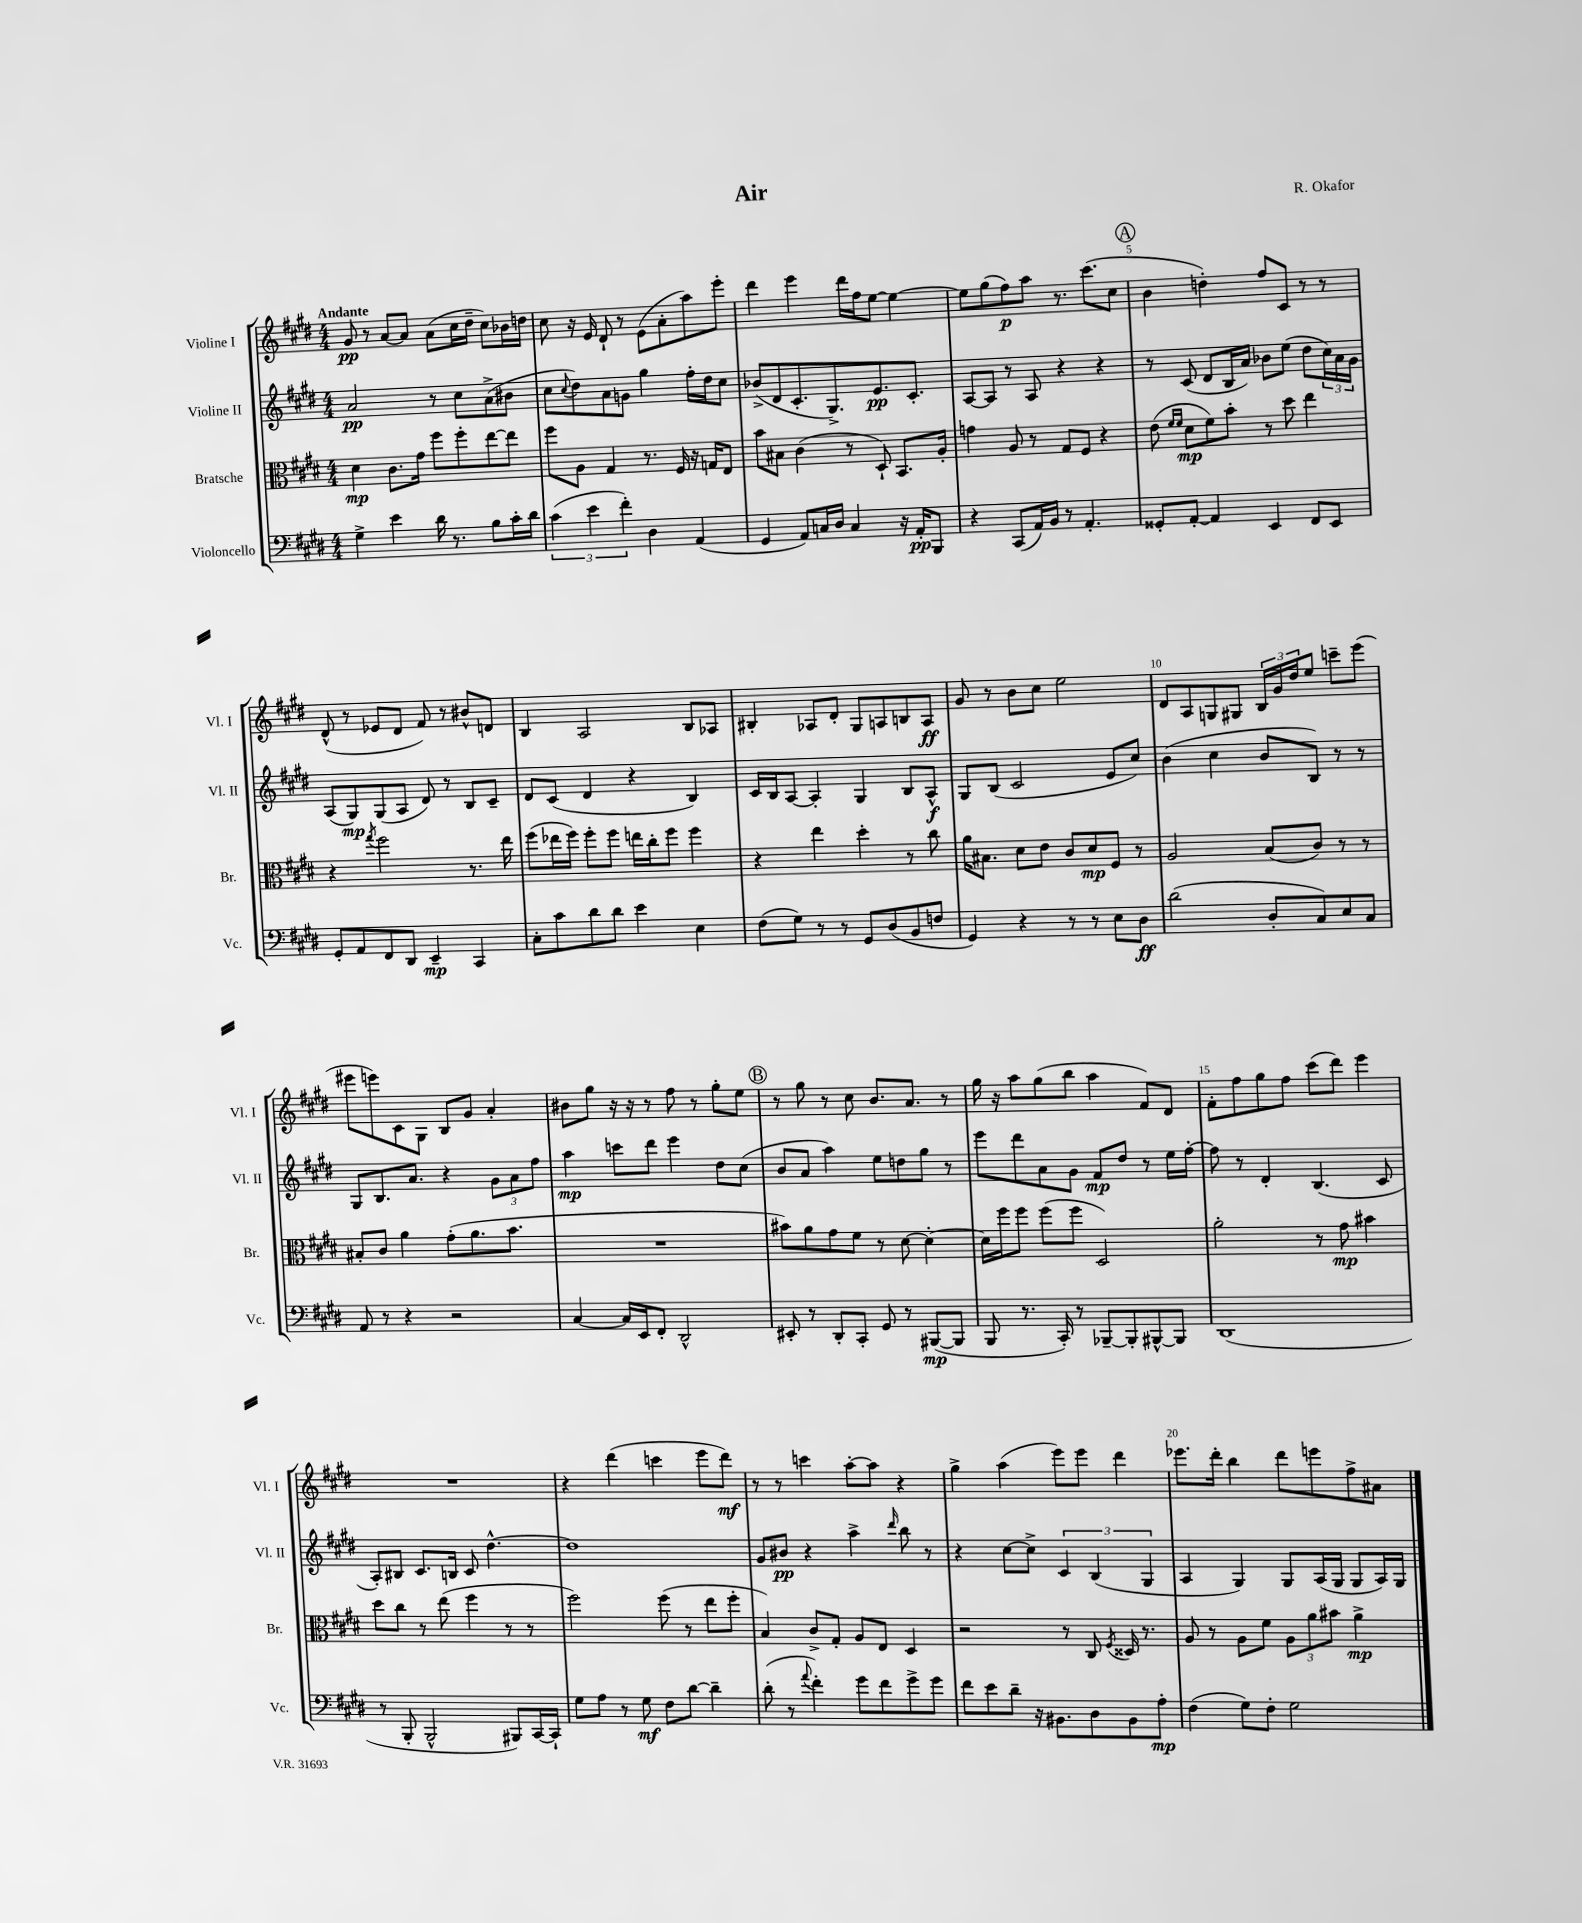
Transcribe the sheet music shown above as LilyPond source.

\header { title = "Air" composer = "R. Okafor" }
<<
\new StaffGroup <<
\new Staff = "s0" \with { instrumentName = "Violine I" shortInstrumentName = "Vl. I" } {
    \clef treble \key e \major \numericTimeSignature \time 4/4 \tempo "Andante"
    gis'8\pp r8 a'8~ a'8 a'8( cis''16 dis''16-- cis''8) bes'16 d''16 |
    cis''8 r16 e'16 dis'8-! r8 e'8( a'8-. a''8) e'''8-. |
    dis'''4 e'''4 dis'''16 fis''16 e''8~ e''4~ |
    e''8 gis''8( fis''8\p) a''8 r8. cis'''8.( cis''8 |
    \mark \markup { \circle "A" } b'4 d''4-.) fis''8 cis'8 r8 r8 |
    dis'8-^( r8 ees'8 dis'8 fis'8) r8 bis'8-^ d'8 |
    b4 a2 b8 aes8 |
    bis4-. aes8 dis'8-. gis8 a8 b8 a8\ff |
    gis'8 r8 b'8 cis''8 e''2 |
    dis'8 a8 g8 gis8 \tuplet 3/2 { b16 gis'16 dis''16 } e''8 c'''8-- e'''8( |
    eis'''8 e'''8) cis'8 gis8 b8 gis'8 a'4-. |
    bis'8 gis''8 r16 r16 r8 fis''8 r8 gis''8-. e''8 |
    \mark \markup { \circle "B" } r8 gis''8 r8 cis''8 b'8. a'8. r8 |
    gis''16 r16 a''8 gis''8( b''8 a''4 fis'8) dis'8 |
    fis'8-. fis''8 gis''8 fis''8 cis'''8( dis'''8) e'''4 |
    R1 |
    r4 dis'''4( c'''4 e'''8 dis'''8\mf) |
    r8 r8 c'''4 a''8~-. a''8 r4 |
    gis''4-> a''4( e'''8) e'''8 dis'''4 |
    ees'''8. dis'''16-. b''4 dis'''8 e'''8 fis''8-> ais'8 \bar "|." |
}
\new Staff = "s1" \with { instrumentName = "Violine II" shortInstrumentName = "Vl. II" } {
    \clef treble \key e \major \numericTimeSignature \time 4/4
    a'2\pp r8 cis''8 a'8->( bis'8 |
    cis''8 \appoggiatura { cis''8 } dis''8) a'8 g'8 gis''4 fis''16-. dis''16 cis''8 |
    bes'8->( dis'8 cis'8.-. gis8.->) e'8.\pp cis'8.-. |
    a8~ a8 r8 a8 r4 r4 |
    \mark \markup { \circle "A" } r8 cis'8( dis'8 b16 a'16) bes'8 e''8( dis''8 \tuplet 3/2 { cis''16) a'16 gis'16 } |
    a8( gis8\mp) gis8( a8 dis'8) r8 b8 cis'8-- |
    dis'8 cis'8( dis'4 r4 b4) |
    cis'16 b16 a8~ a4-. gis4 b8 a8-^\f |
    gis8 b8( cis'2 e'8 cis''8) |
    b'4( cis''4 b'8 b8) r8 r8 |
    gis8 b8. a'8. r4 \tuplet 3/2 { gis'8 a'8 fis''8 } |
    a''4\mp c'''8 dis'''8 e'''4 dis''8 cis''8( |
    \mark \markup { \circle "B" } b'8 a'8 a''4) e''8 d''8 gis''8 r8 |
    e'''8 dis'''8 a'8 gis'8 fis'8\mp dis''8 r8 e''16 fis''16~-. |
    fis''8 r8 dis'4-. b4.( cis'8 |
    a8-.) bis8 cis'8. b16 cis'8 dis''4.~-^ |
    dis''1 |
    gis'8 bis'8\pp r4 a''4-> \grace { dis'''16 } b''8 r8 |
    r4 cis''8~ cis''8-> \tuplet 3/2 { cis'4 b4( gis4 } |
    a4 gis4) gis8 a16( gis16 gis8 a16) gis16 \bar "|." |
}
\new Staff = "s2" \with { instrumentName = "Bratsche" shortInstrumentName = "Br." } {
    \clef alto \key e \major \numericTimeSignature \time 4/4
    dis'4\mp cis'8. gis'16 fis''8 fis''8-. e''8~ e''8 |
    fis''8 a8 gis4 r8. fis16 r16 g16 e8 |
    b'8 bis8 cis'4( r8 dis8-!) b,8. a16-. |
    g'4 a8 r8 gis8 fis8 r4 |
    \mark \markup { \circle "A" } e'8( \grace { fis'16 fis'16 } dis'8\mp fis'8) b'8-. r8 dis''8 e''4 |
    r4 \acciaccatura { gis''8 } fis''2 r8. e''16 |
    fis''8( ees''16 fis''16) fis''8-. fis''8 e''16 cis''16-. fis''8 fis''4 |
    r4 e''4 dis''4-. r8 cis''8 |
    a'16 bis8. dis'8 e'8 cis'8 dis'8\mp fis8 r8 |
    a2 b8( cis'8) r8 r8 |
    bis8-. cis'8 a'4 gis'8-.( a'8. b'8. |
    R1 |
    \mark \markup { \circle "B" } bis'8) a'8 gis'8 fis'8 r8 dis'8~ dis'4~-. |
    dis'16 fis''16 fis''8 fis''8( fis''8 dis2) |
    a'2-. r8 gis'8\mp bis'4 |
    dis''8 cis''8 r8 e''8( fis''4 r8 r8 |
    fis''2) fis''8( r8 e''8 fis''8-. |
    b4) cis'8-> gis8-. a8 e8 dis4 |
    r2 r8 cis8 \acciaccatura { fis8 } disis16 r8. |
    a8 r8 a8 fis'8 \tuplet 3/2 { a8 a'8 bis'8 } a'4->\mp \bar "|." |
}
\new Staff = "s3" \with { instrumentName = "Violoncello" shortInstrumentName = "Vc." } {
    \clef bass \key e \major \numericTimeSignature \time 4/4
    gis4-> e'4 dis'16 r8. b8 cis'16-. dis'16 |
    \tuplet 3/2 { cis'4( e'4 fis'4-.) } dis4 a,4( |
    gis,4 a,8) c16 dis16 c4 r16 a,16-.\pp b,,8 |
    r4 cis,8( a,16) b,16 r8 a,4.-. |
    \mark \markup { \circle "A" } gisis,8-. a,8~-. a,4 e,4 fis,8 e,8 |
    gis,8-. a,8 fis,8 dis,8 e,4--\mp cis,4 |
    cis8-. cis'8 dis'8 dis'8 e'4 e4 |
    fis8( gis8) r8 r8 gis,8 dis8( b,8 f8 |
    gis,4) r4 r8 r8 e8 dis8\ff |
    dis'2( dis8-. cis8) e8 cis8 |
    a,8 r8 r4 r2 |
    cis4~ cis16 e,16 fis,8-. dis,2-^ |
    \mark \markup { \circle "B" } eis,8-. r8 dis,8-. cis,8-. gis,8 r8 bis,,8~\mp( bis,,8 |
    b,,8 r8. cis,16-.) r8 bes,,8~-- bes,,8-. bis,,8~-^ bis,,8 |
    dis,1( |
    r8 b,,8-. b,,2-^ bis,,8) cis,16~ cis,16-! |
    gis8 a8 r8 gis8\mf fis8 dis'8~ dis'4-- |
    dis'8-.( r8 \appoggiatura { a'8 } fis'4-.) gis'8 fis'8 gis'8-> gis'8 |
    fis'8 e'8 dis'8-- r16 bis,8. dis8 bis,8 a8-.\mp |
    fis4( gis8) fis8-. gis2 \bar "|." |
}
>>
>>
\layout { \context { \Score \override BarNumber.break-visibility = ##(#f #t #t) barNumberVisibility = #(every-nth-bar-number-visible 5) } }
